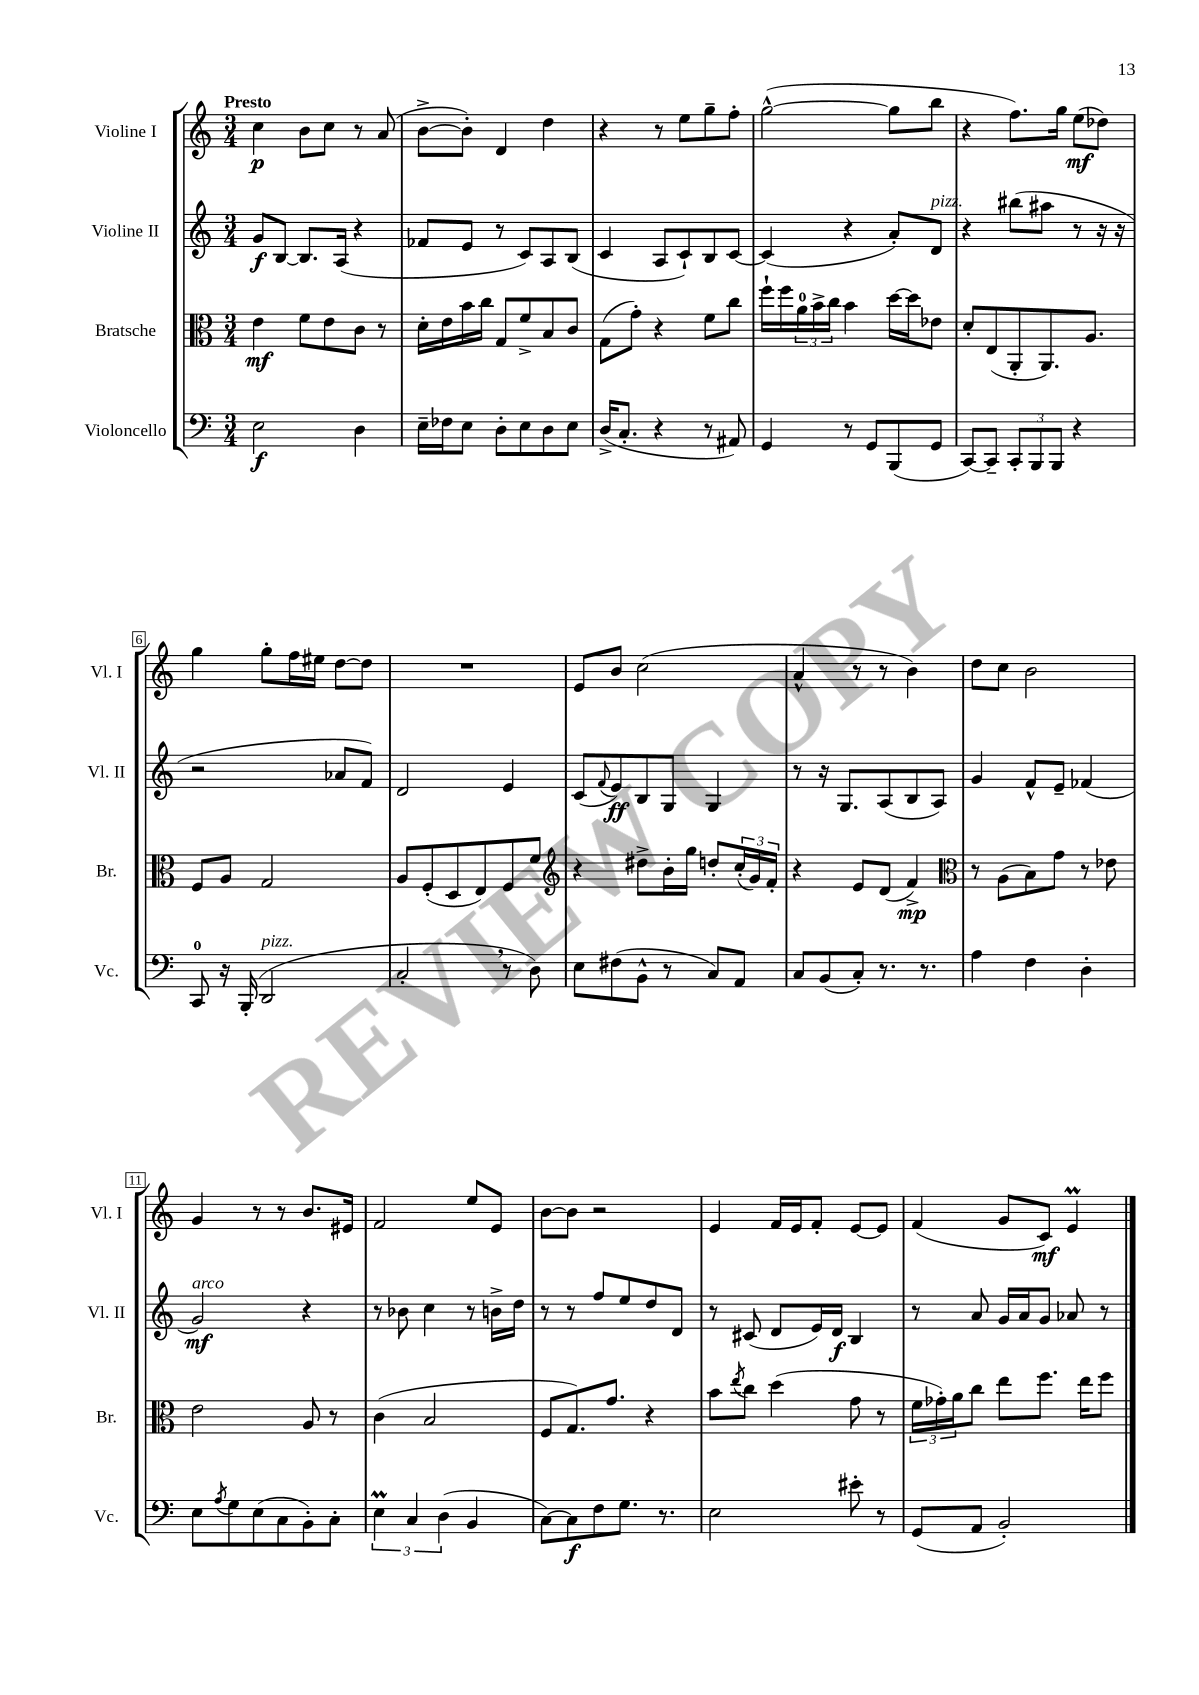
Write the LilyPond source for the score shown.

<<
\new StaffGroup <<
\new Staff = "s0" \with { instrumentName = "Violine I" shortInstrumentName = "Vl. I" } {
    \clef treble \key c \major \numericTimeSignature \time 3/4 \tempo "Presto"
    c''4\p b'8 c''8 r8 a'8( |
    b'8~-> b'8-.) d'4 d''4 |
    r4 r8 e''8 g''8-- f''8-. |
    g''2~-^( g''8 b''8 |
    r4 f''8.) g''16 e''8\mf( des''8) |
    g''4 g''8-. f''16 eis''16 d''8~ d''8 |
    R2. |
    e'8 b'8 c''2( |
    a'4-^ r8 r8 b'4) |
    d''8 c''8 b'2 |
    g'4 r8 r8 b'8. eis'16 |
    f'2 e''8 e'8 |
    b'8~ b'8 r2 |
    e'4 f'16 e'16 f'8-. e'8~ e'8 |
    f'4( g'8 c'8\mf) e'4\prall \bar "|." |
}
\new Staff = "s1" \with { instrumentName = "Violine II" shortInstrumentName = "Vl. II" } {
    \clef treble \key c \major \numericTimeSignature \time 3/4
    g'8\f b8~ b8. a16( r4 |
    fes'8 e'8 r8 c'8) a8 b8( |
    c'4 a8 c'8-!) b8 c'8~ |
    c'4( r4 a'8-.) d'8^\markup { \italic "pizz." } |
    r4 bis''8( ais''8 r8 r16 r16 |
    r2 aes'8 f'8) |
    d'2 e'4 |
    c'8( \appoggiatura { f'8 } e'8\ff) b8 g8 g4 |
    r8 r16 g8. a8( b8 a8) |
    g'4 f'8-^ e'8-- fes'4( |
    g'2\mf^\markup { \italic "arco" }) r4 |
    r8 bes'8 c''4 r8 b'16-> d''16 |
    r8 r8 f''8 e''8 d''8 d'8 |
    r8 cis'8( d'8 e'16) d'16\f b4 |
    r8 a'8 g'16 a'16 g'8 aes'8 r8 \bar "|." |
}
\new Staff = "s2" \with { instrumentName = "Bratsche" shortInstrumentName = "Br." } {
    \clef alto \key c \major \numericTimeSignature \time 3/4
    e'4\mf f'8 e'8 c'8 r8 |
    d'16-. e'16 b'16 c''16 g8 f'8-> b8 c'8 |
    g8( g'8-.) r4 f'8 c''8 |
    f''16-! f''16 \tuplet 3/2 { a'16-0 b'16-> c''16 } b'4 d''16~ d''16 ees'8 |
    d'8-. e8( a,8-. a,8.) a8. |
    f8 a8 g2 |
    a8 f8-.( d8 e8) f8 f'8 |
    \clef treble r4 dis''8-> b'16-. g''16 d''8-. \tuplet 3/2 { c''16-.( g'16) f'16-. } |
    r4 e'8 d'8( f'4->\mp) |
    \clef alto r8 a8( b8) g'8 r8 ees'8 |
    e'2 a8 r8 |
    c'4( b2 |
    f8 g8.) g'8. r4 |
    b'8 \acciaccatura { e''8 } c''8 d''4( g'8 r8 |
    \tuplet 3/2 { f'16 ges'16-.) a'16 } c''8 e''8 f''8. e''16 f''8 \bar "|." |
}
\new Staff = "s3" \with { instrumentName = "Violoncello" shortInstrumentName = "Vc." } {
    \clef bass \key c \major \numericTimeSignature \time 3/4
    e2\f d4 |
    e16-- fes16 e8 d8-. e8 d8 e8 |
    d16->( c8.-. r4 r8 ais,8) |
    g,4 r8 g,8 b,,8( g,8 |
    c,8~) c,8-- \tuplet 3/2 { c,8-. b,,8 b,,8 } r4 |
    c,8-0 r16 b,,16-.( d,2^\markup { \italic "pizz." } |
    c2-. \breathe r8 d8) |
    e8 fis8( b,8-^ r8 c8) a,8 |
    c8 b,8( c8-.) r8. r8. |
    a4 f4 d4-. |
    e8 \acciaccatura { a8 } g8 e8( c8 b,8-.) c8-. |
    \tuplet 3/2 { e4\prall c4 d4( } b,4 |
    c8~) c8\f f8 g8. r8. |
    e2 eis'8-. r8 |
    g,8( a,8 b,2-.) \bar "|." |
}
>>
>>
\layout { \context { \Score \override BarNumber.stencil = #(make-stencil-boxer 0.1 0.3 ly:text-interface::print) } }
